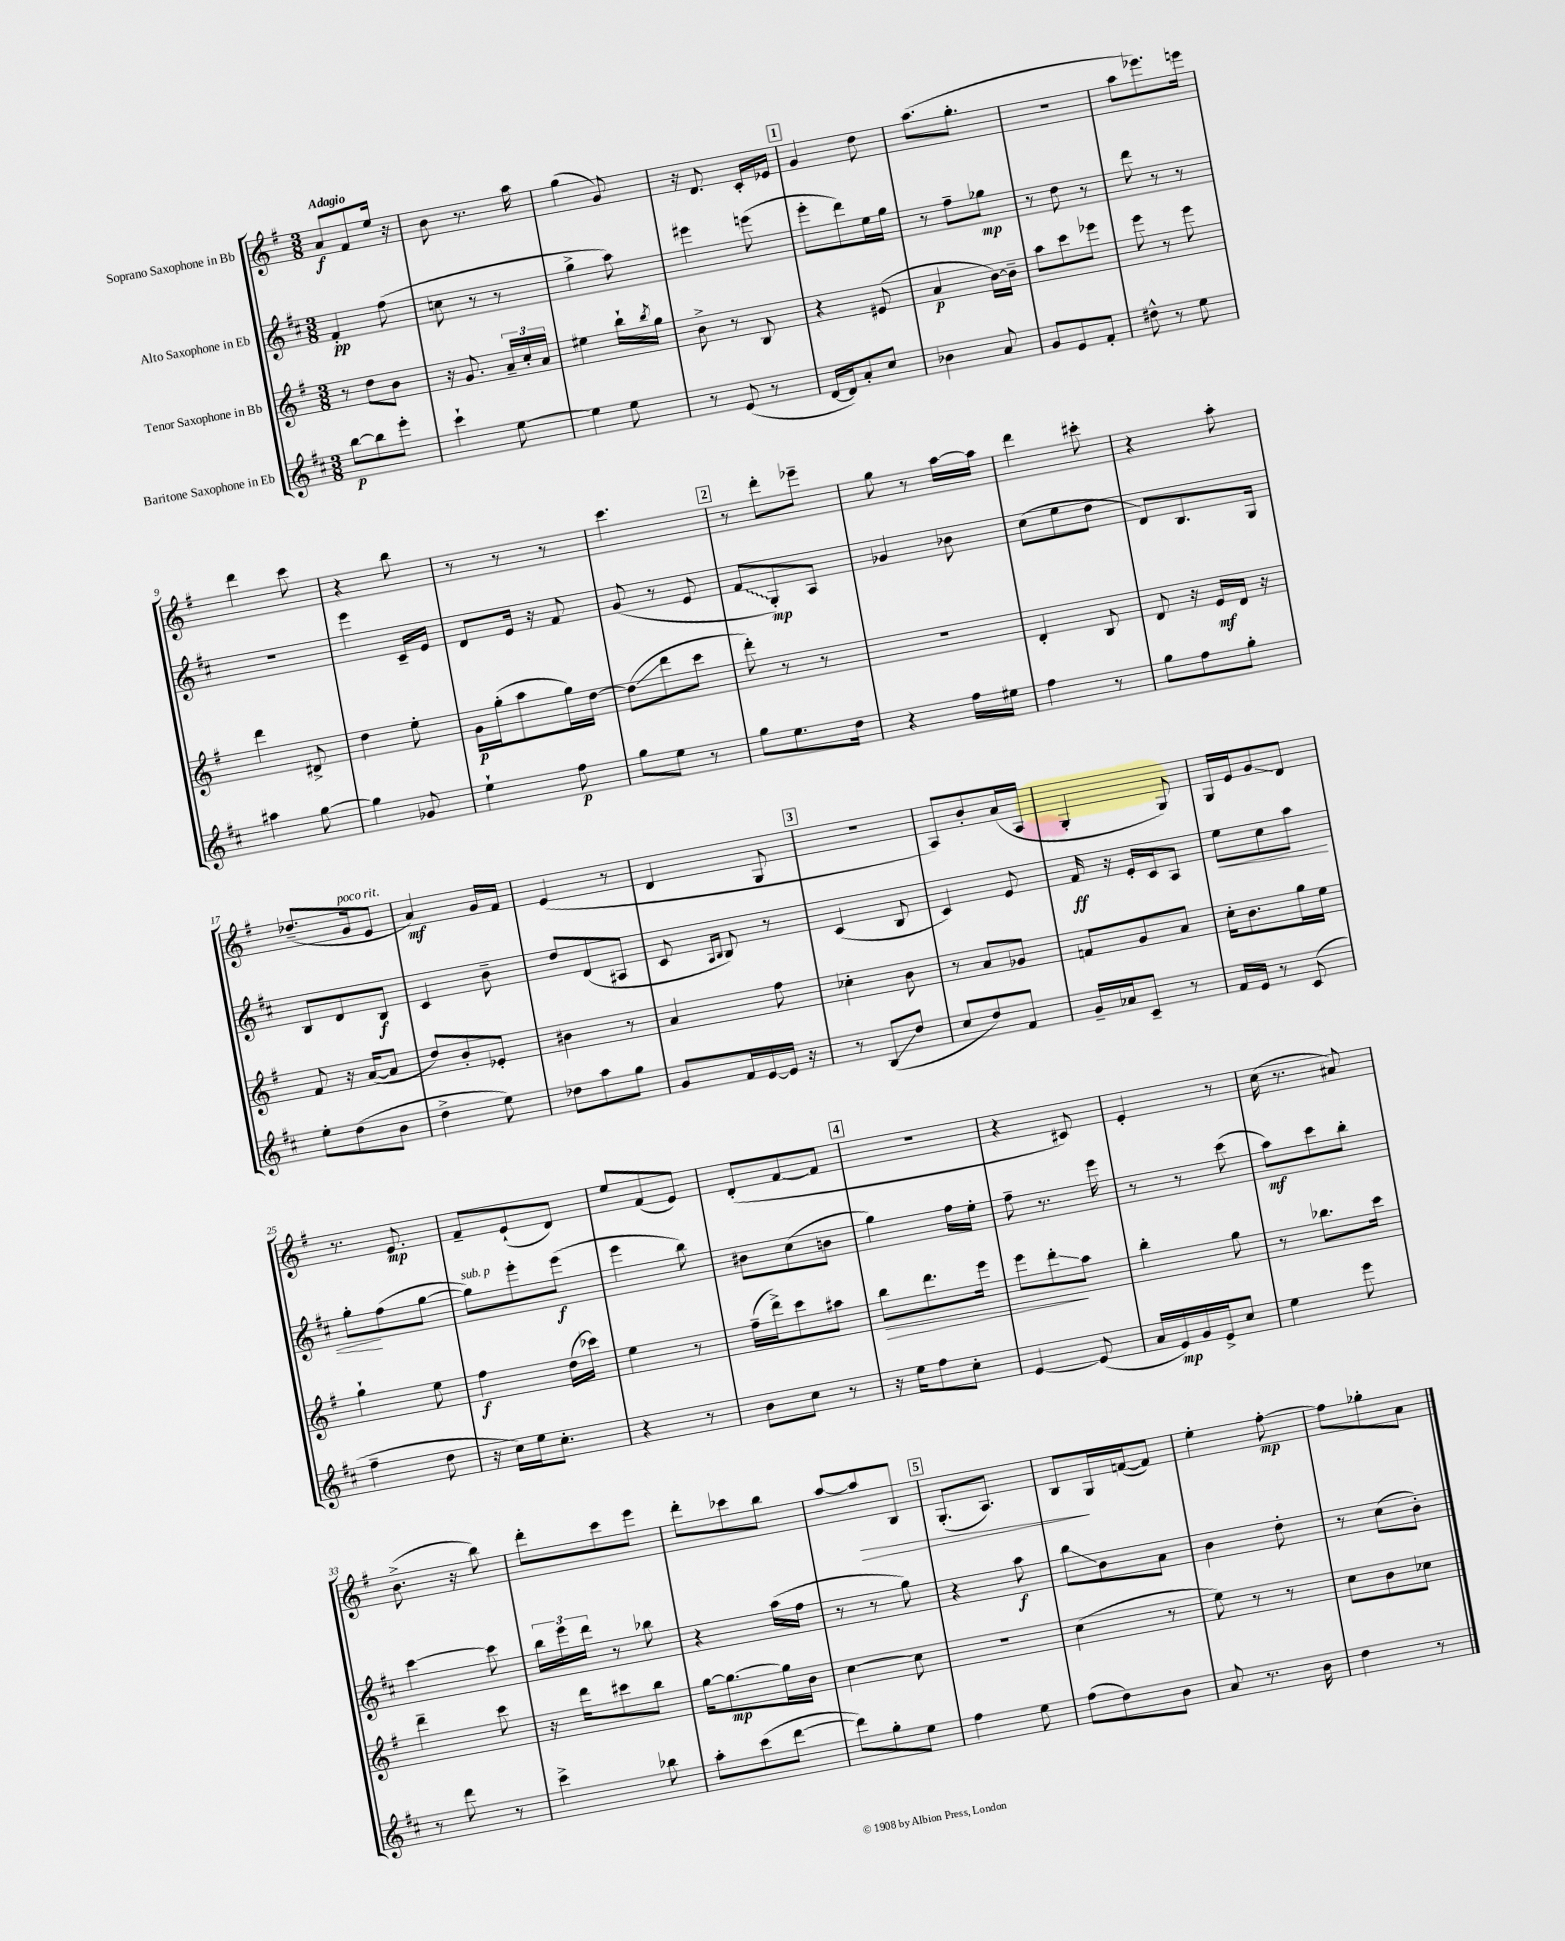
<<
\new StaffGroup <<
\new Staff = "s0" \with { instrumentName = "Soprano Saxophone in Bb" } {
    \clef treble \key g \major \numericTimeSignature \time 3/8 \tempo "Adagio"
    a'8\f fis'8 e''16 r16 |
    b'8 r8. a''16 |
    g''4( g'8) |
    r16 d'8. c'16-. ees'16 |
    \mark \markup { \box "1" } g'4 d''8 |
    a''8.( g''8.-. |
    R4. |
    a''8 ees'''8.) e'''16 |
    d'''4 c'''8 |
    r4 b''8 |
    r8 r8 r8 |
    c'''4. |
    \mark \markup { \box "2" } r8 d'''8-. ees'''8-- |
    g''8 r8 a''16~ a''16 |
    d'''4 cis'''8-. |
    r4 a''8-. |
    des''8.--( g'16^\markup { \italic "poco rit." } e'8 |
    a'4\mf) g'16 fis'16 |
    e'4( r8 |
    d'4 g8 |
    \mark \markup { \box "3" } R4. |
    a8) b'8-. a'16( a16 |
    g4-. g8) |
    g16 e'16 g'8\glissando d'8 |
    r8. e'8.\mp |
    fis'8-- e'8-!( d'8) |
    e''8 fis'8( e'8) |
    d'8-.( fis'8~ fis'8 |
    \mark \markup { \box "4" } R4. |
    r4 cis'8) |
    e'4-. r8 |
    c''16( r8. ais'8) |
    b'8.->( r16 b''8) |
    d'''8-. c'''8 e'''8 |
    d'''8-. ces'''8 b''8 |
    a''8~ a''8\> b8 |
    \mark \markup { \box "5" } g8.-.( a8.) |
    b8\! g16 f'16~( f'8) |
    e''4-. fis''8~-.\mp |
    fis''8 ges''8-. a'8 \bar "|." |
}
\new Staff = "s1" \with { instrumentName = "Alto Saxophone in Eb" } {
    \clef treble \key d \major \numericTimeSignature \time 3/8
    fis'4-.\pp fis''8( |
    c''8 r8 r8 |
    g''4-> a''8) |
    eis'''4 e'''8( |
    \mark \markup { \box "1" } e'''8-. d'''8) e''16 g''16 |
    r8 fis''8-- ges''8\mp |
    r8 d''8 r8 |
    d'''8 r8 r8 |
    R4. |
    e'''4 cis'16-- e'16 |
    d'8 e'16 r16 fis'8 |
    g'8( r8 e'8 |
    \mark \markup { \box "2" } \once \override Glissando.style = #'zigzag fis'8\glissando g8-.\mp) a8 |
    ges'4 bes'8 |
    cis''8( e''8 d''8 |
    d'8) b8. g16 |
    b8 d'8 b8\f |
    cis'4 b'8-- |
    d''8 d'8( ais8 |
    cis'8 \grace { a16 b16 } b8) r8 |
    \mark \markup { \box "3" } cis'4( b8 |
    cis'4) e'8 |
    fis'16\ff r16 e'16-. cis'16 a8 |
    e''8\< cis''8 a''8 |
    g''8-.\! fis''8( g''8~ |
    g''8^\markup { \italic "sub. p" }) e'''8-. e'''8\f( |
    e'''4 b''8) |
    bis'8 cis''8( b'8 |
    \mark \markup { \box "4" } g''4) fis''16 e''16-. |
    fis''8-- r8. e'''16 |
    r8 r8 cis'''8( |
    a''8\mf) cis'''8 b''8-. |
    cis'''4~ cis'''8 |
    \tuplet 3/2 { b''16 e'''16 d'''16 } r8 bes''8 |
    r4 a''16( fis''16 |
    r8 r8 g''8) |
    \mark \markup { \box "5" } r4 a''8\f |
    b''8\glissando b'8 a'8 |
    b'4 d''8-. |
    r8 cis''8( b'8-.) \bar "|." |
}
\new Staff = "s2" \with { instrumentName = "Tenor Saxophone in Bb" } {
    \clef treble \key g \major \numericTimeSignature \time 3/8
    r8 d''8 b'8 |
    r16 g'8. \tuplet 3/2 { a'16-- c''16-. a'16 } |
    eis''4 b''16-! \acciaccatura { b''8 } g''16 |
    b'8-> r8 b8 |
    \mark \markup { \box "1" } r4 eis'8( |
    a'4\p b'16~) b'16-- |
    a''8 c'''8 ees'''8 |
    e'''8 r8 e'''8 |
    d'''4 dis'8-> |
    d''4 e''8-. |
    g'16\p g''16-.( a''8 g''16) d''16~ |
    d''8\glissando( d'''8 c'''8 |
    \mark \markup { \box "2" } d'''8-.) r8 r8 |
    R4. |
    d'4-. b8 |
    d'8 r16 e'16\mf d'16 r16 |
    fis'8 r16 a'16~( a'8 |
    d''8) b'8-. ees'8-. |
    bis'4 r8 |
    a'4 fis''8 |
    \mark \markup { \box "3" } ces''4-. b'8 |
    r8 a'8 ges'8 |
    f'8 g'8 a'8 |
    c''16-. b'8. g''16 e''16 |
    g''4-! e''8 |
    fis''4\f d''16( ces'''16) |
    e''4 r8 |
    fis''16--( d'''16->) c'''8 ais''8 |
    \mark \markup { \box "4" } b''8\> d'''8. e'''16 |
    e'''8 d'''8-.\glissando\! a''8 |
    b''4-. g''8 |
    r8 bes''8. c'''16 |
    d'''4-- c'''8 |
    r16 d'''16 cis'''8 b''8 |
    g''16~ g''8.~\mp g''16 b'16 |
    c''4~ c''8 |
    \mark \markup { \box "5" } R4. |
    c''4( r8 |
    e''8) r8 r8 |
    c''8 b'8 ces''8 \bar "|." |
}
\new Staff = "s3" \with { instrumentName = "Baritone Saxophone in Eb" } {
    \clef treble \key d \major \numericTimeSignature \time 3/8
    b''8~\p b''8 e'''8-. |
    cis'''4-! e''8~ |
    e''4 e''8 |
    r8 e'8( r8 |
    \mark \markup { \box "1" } d'16~ d'16) a'8-. cis''8 |
    bes'4 a'8 |
    g'8 e'8 fis'8-. |
    dis''8-^ r8 e''8 |
    ais''4 g''8~ |
    g''4 ges'8 |
    e''4-! fis''8\p |
    g''8 e''8 r8 |
    \mark \markup { \box "2" } g''8 e''8. d''16 |
    r4 fis''16 eis''16 |
    fis''4 r8 |
    g''8 fis''8 g''8-. |
    e''8-. d''8( b'8 |
    d''4-> e''8) |
    des''8 a''8 g''8 |
    g'8 fis'16 e'16~ e'16 r16 |
    \mark \markup { \box "3" } r8 b8\glissando( d''8 |
    cis''8 d''8) fis'8 |
    g'16-- aes'16 cis'8-- r8 |
    fis'16 e'16 r8 cis'8( |
    fis''4-- d''8 |
    r16 cis''16) e''16 cis''8.-. |
    r4 r8 |
    b'8 cis''8 r8 |
    \mark \markup { \box "4" } r16 e''16 fis''8 cis''8-. |
    e'4~ e'8( |
    a'16 e'16\mp) g'16 e'16-> cis''8 |
    e''4 e'''8 |
    r8 d'''8 r8 |
    cis'''4-> bes''8 |
    a''8-. cis'''8( d'''8~ |
    d'''8) g''8-. e''8 |
    \mark \markup { \box "5" } fis''4 e''8 |
    fis''8( d''8) b'8 |
    a'8 r8. b'16 |
    d''4 r8 \bar "|." |
}
>>
>>
